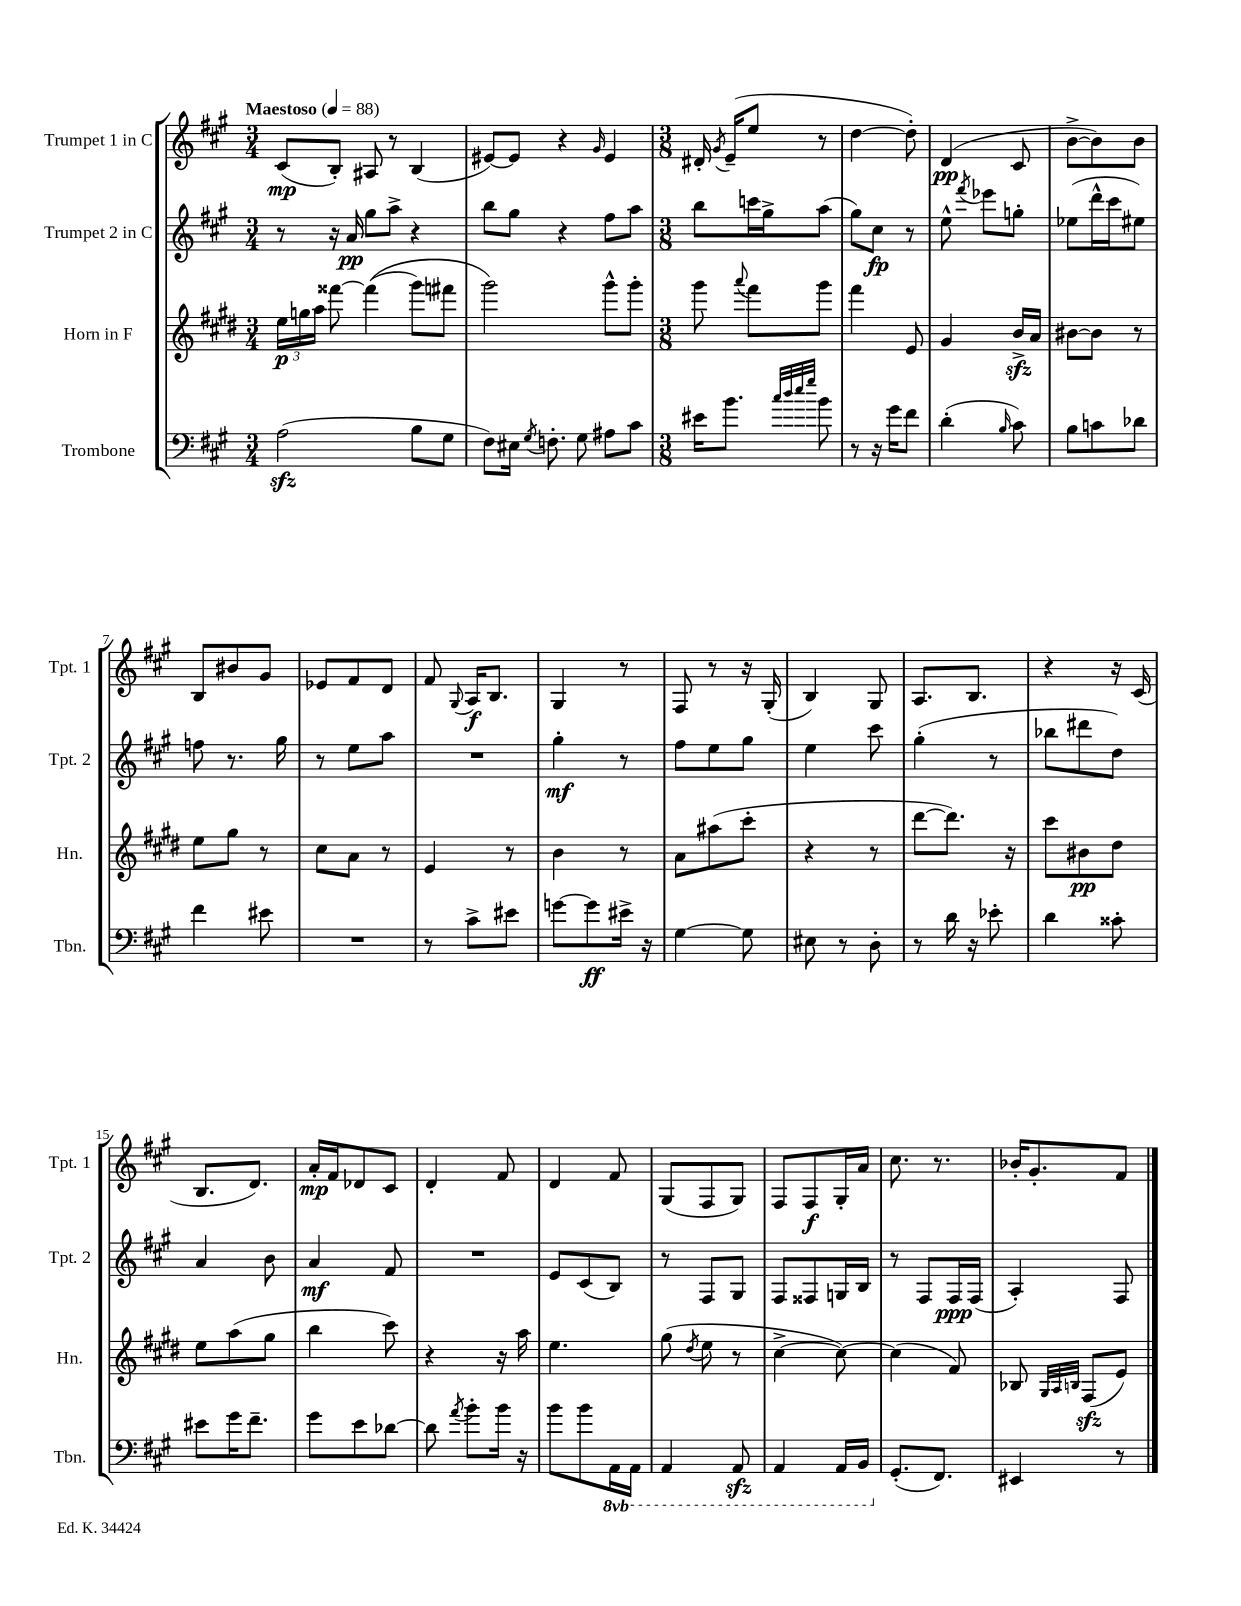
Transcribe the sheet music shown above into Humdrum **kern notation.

**kern	**kern	**kern	**kern
*staff4	*staff3	*staff2	*staff1
*clefF4	*clefG2	*clefG2	*clefG2
*k[f#c#g#]	*k[f#c#g#d#]	*k[f#c#g#]	*k[f#c#g#]
*M3/4	*M3/4	*M3/4	*M3/4
*MM88	*MM88	*MM88	*MM88
(2A	24ee	8r	(8c#
.	24gg	.	.
.	24aa	.	.
.	[8fff##	16r	8B')
.	.	16a	.
.	&((4fff##]	8gg#	8A#
.	.	8aa^	8r
8B	8ggg#)	4r	(4B
8G#	8fff#	.	.
=	=	=	=
8F#)	2ggg#&)	8bb	[8e#)
16E#	.	8gg#	8e#]
8qG#	.	.	.
8.F'	.	.	.
.	.	4r	4r
8G#	.	.	.
.	.	.	16qqg#
8A#	8ggg#^^	8ff#	4e#
8c#	8ggg#'	8aa	.
=	=	=	=
*M3/8	*M3/8	*M3/8	*M3/8
16e#	8ggg#	8bb	16d#'
.	.	.	8qg#
8.b	.	.	(16e~
.	8qqaaa	.	.
.	8fff#	16ccc	8ee
.	.	16gg#^	.
32qqcc#	.	.	.
32qqdd	.	.	.
32qqee	.	.	.
32qqgg#	.	.	.
8b	8ggg#	(8aa	8r
=	=	=	=
8r	4fff#	8gg#)	[4dd
16r	.	8cc#	.
16g#	.	.	.
8f#	8e	8r	8dd'])
=	=	=	=
(4d'	4g#	8ee^^	(4d
.	.	8qfff#	.
.	.	8eee-	.
16qqB	.	.	.
8c#)	16b^	8gg'	8c#
.	16a	.	.
=	=	=	=
8B	[8b#	(8ee-	[8b^
8c	8b#]	16ddd^^	8b])
.	.	16ccc#	.
8d-	8r	8ee#)	8b
=	=	=	=
4f#	8ee	8ff	8B
.	8gg#	8.r	8b#
8e#	8r	.	8g#
.	.	16gg#	.
=	=	=	=
4.r	8cc#	8r	8e-
.	8a	8ee	8f#
.	8r	8aa	8d
=	=	=	=
8r	4e	4.r	8f#
.	.	.	8qqG#
8c#^	.	.	16A
.	.	.	8.B
8e#	8r	.	.
=	=	=	=
[8g	4b	4gg#'	4G#
8g]	.	.	.
16e#^	8r	8r	8r
16r	.	.	.
=	=	=	=
[4G#	8a	8ff#	8F#
.	(8aa#	8ee	8r
8G#]	8ccc#'	8gg#	16r
.	.	.	(16G#'
=	=	=	=
8E#	4r	4ee	4B)
8r	.	.	.
8D'	8r	8ccc#	8G#
=	=	=	=
8r	[8ddd#	(4gg#'	8.A
16d	8.ddd#])	.	.
16r	.	.	8.B
8e-'	.	8r	.
.	16r	.	.
=	=	=	=
4d	8ccc#	8bb-	4r
.	8b#	8ddd#	.
8c##'	8dd#	8dd)	16r
.	.	.	(16c#
=	=	=	=
8e#	8ee	4a	8.B
16g#	(8aa	.	.
8.f#~	.	.	8.d)
.	8gg#	8b	.
=	=	=	=
8g#	4bb	4a	16a'
.	.	.	16f#
8e	.	.	8d-
[8d-	8ccc#)	8f#	8c#
=	=	=	=
8d-]	4r	4.r	4d'
8qa	.	.	.
8b'	.	.	.
16b	16r	.	8f#
16r	16aa	.	.
=	=	=	=
8b	4.ee	8e	4d
8b	.	(8c#	.
16AAA	.	8B)	8f#
16AAA	.	.	.
=	=	=	=
4AAA	(8gg#	8r	(8G#
.	8qdd#	.	.
.	8ee	8F#	8F#
8AAA	8r	8G#	8G#)
=	=	=	=
4AAA	[4cc#^	8F#	8F#
.	.	8F##	8F#
16AAA	8cc#_)	16G	16G#'
16BBB	.	16B	16a
=	=	=	=
(8.GG#'	(4cc#]	8r	8.cc#
.	.	8F#	.
8.FF#)	.	.	8.r
.	8f#)	16F#	.
.	.	(16F#	.
=	=	=	=
4EE#	8B-	4A')	16b-'
.	.	.	8.g#'
.	32qqG#	.	.
.	32qqA	.	.
.	32qqB	.	.
.	(8F#	.	.
8r	8e)	8F#	8f#
==	==	==	==
*-	*-	*-	*-
